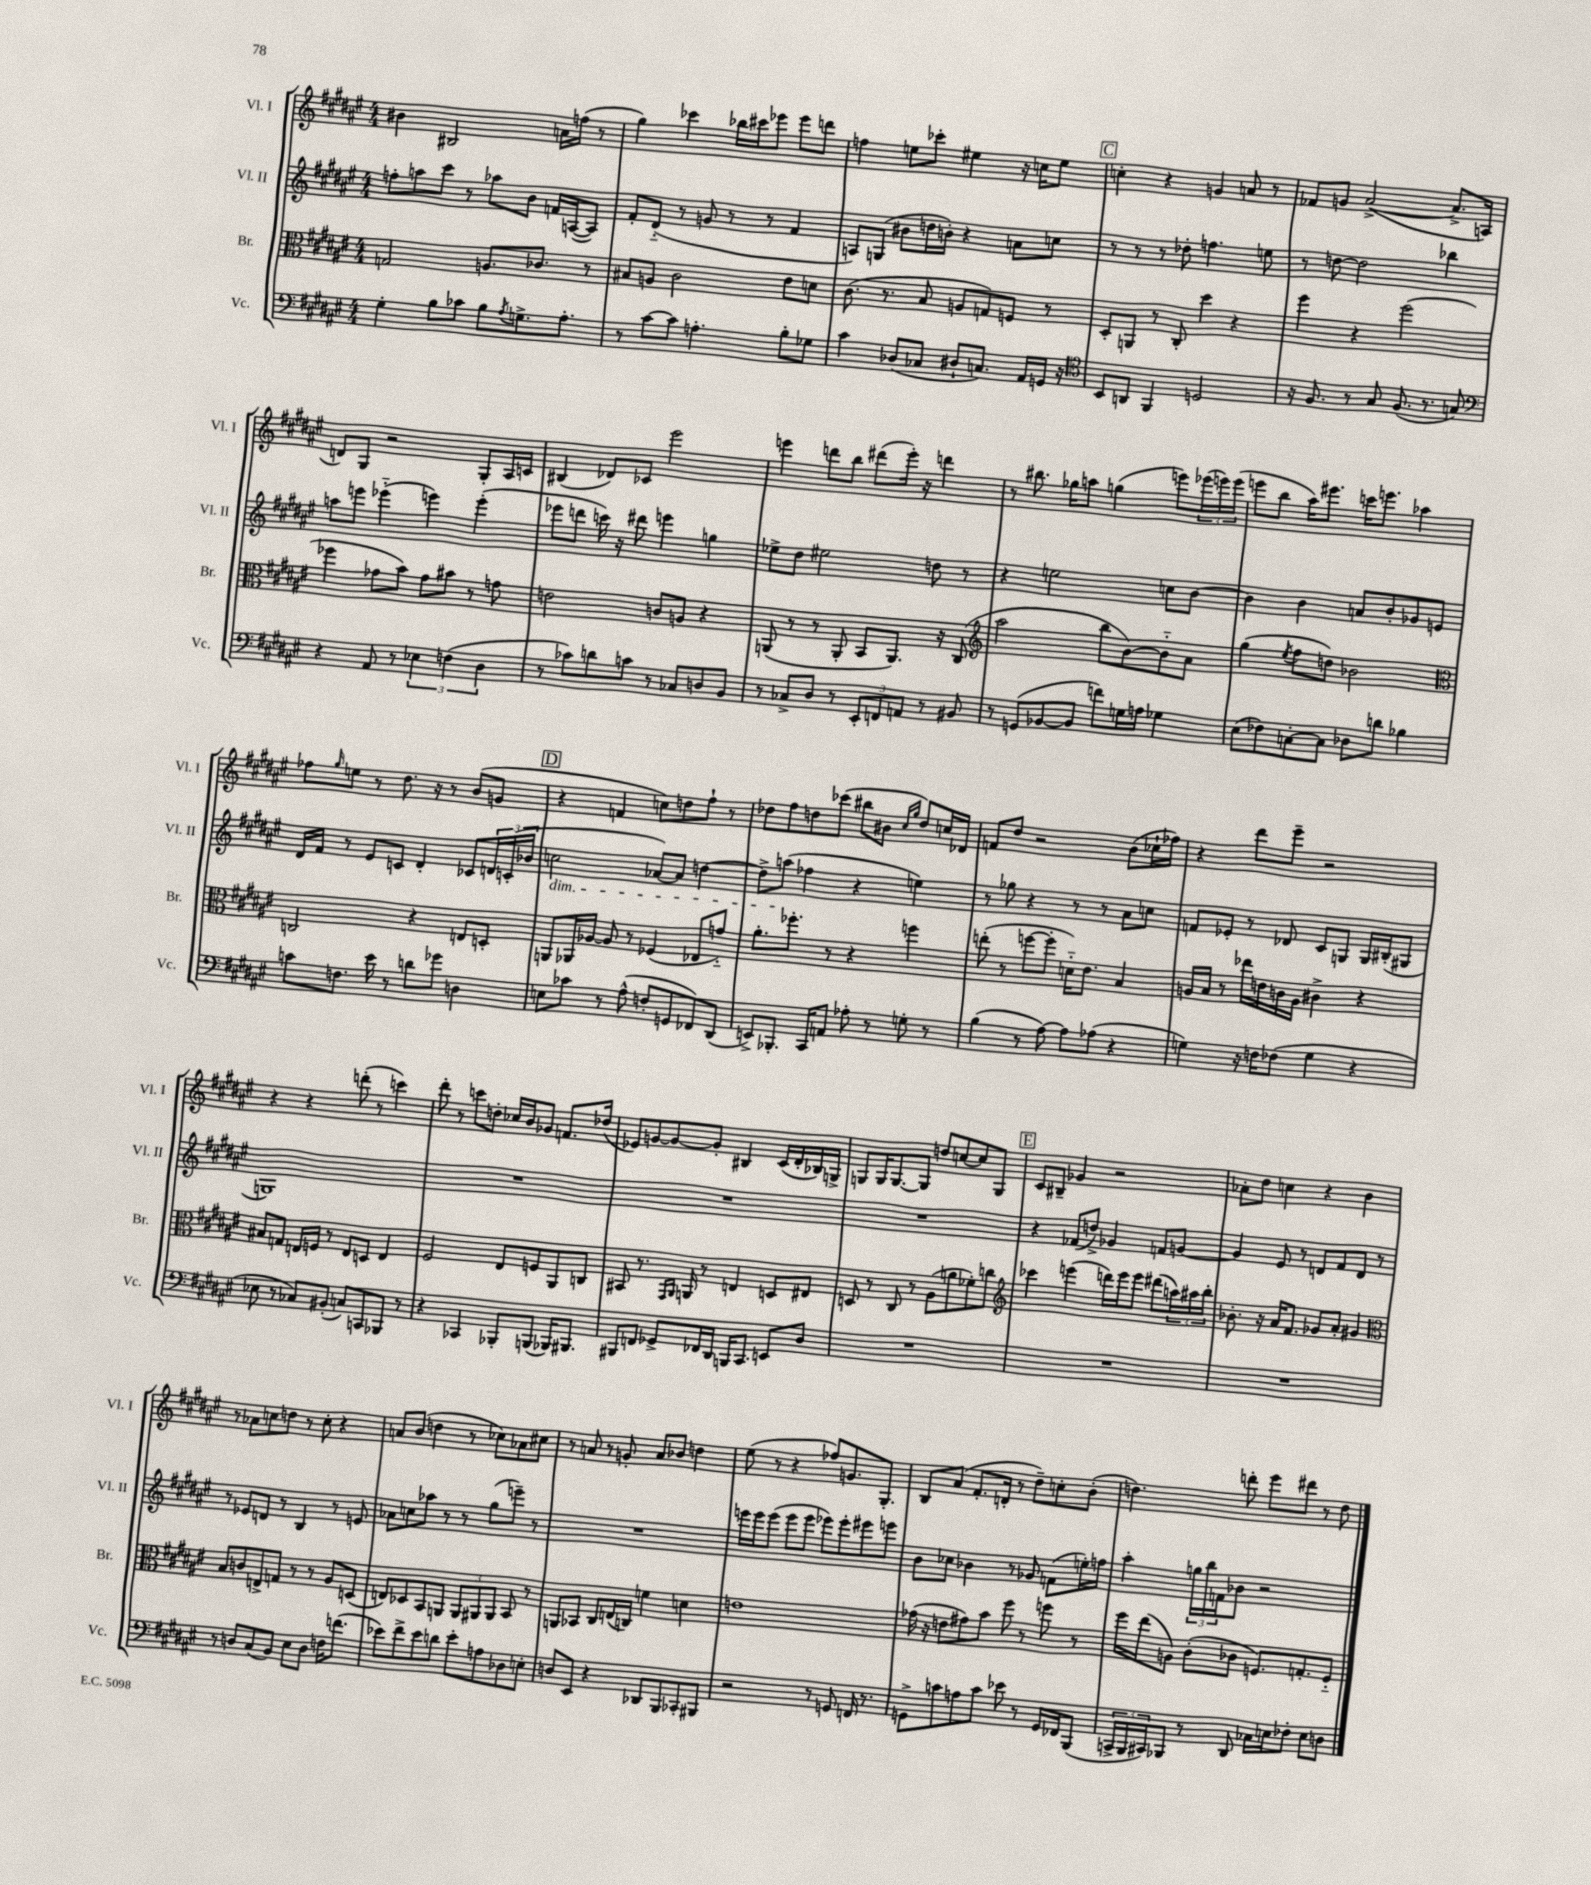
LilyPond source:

<<
\new StaffGroup <<
\new Staff = "s0" \with { instrumentName = "Vl. I" shortInstrumentName = "Vl. I" } {
    \clef treble \key fis \major \numericTimeSignature \time 4/4
    bis'4 bis2 a'16 f''16( r8 |
    gis''4) ces'''4 bes''16 cis'''16 ees'''8 ees'''8 d'''8 |
    f''4 e''8 ces'''8-. eis''4 r16 c''16 eis''8 |
    \mark \markup { \box "C" } c''4-. r4 g'4 a'8 r8 |
    fes'8 g'8 ais'2~->( ais'8.-> a16 |
    d'8) gis8 r2 gis8-. ais16 c'16 |
    bis4( des'8) ces'8 eis'''2 |
    e'''4 d'''8 b''8 dis'''8( e'''16-.) r16 d'''4 |
    r8 bis''8. ges''16 a''8 g''4( e'''8) \tuplet 3/2 { ees'''16( e'''16) e'''16( } |
    e'''8 b''8 ais''16) eis'''8. c'''16 e'''8. aes''4 |
    fes''8 \grace { gis''16 } e''8 r8 dis''8. r16 r8 b'8( g'8 |
    \mark \markup { \box "D" } r4 f'4 c''8) d''8 fis''8-! r8 |
    des''8 fis''8 d''8 ces'''8( bis''8 bis'8 \grace { cis''16 gis''16 } d''8) c''16 des'16 |
    f'8 dis''8 r2 b'8( ces''16-! fes''16) |
    r4 dis'''8 eis'''8-- r2 |
    r4 r4 d'''8-.( r8 c'''4) |
    dis'''8-. r8 c'''8 d''8-. ces''16 b'16 ges'8 f'8. des''16( |
    ees'8) g'8~ g'8~ g'8-. bis4 cis'16( dis'16-. bes16) g16-> |
    g8 g16 g8.~ g8 d''8 c''8~ c''8 g8 |
    \mark \markup { \box "E" } cis'8 bis8-- ges'4 r2 |
    aes'8-. dis''8 c''4 r4 b'4 |
    r8 aes'8 c''8 d''8 r8 c''8-. r4 |
    a'8 b'8( d''4 r8 ces''8) aes'8 cis''8 |
    r8 a'8 r8 g'8-. a'8 bes'8 d''4 |
    eis''8( r8 r4 fes''8) g'8. gis8.-. |
    b8 ais'8( fis'8.-. d'16-. r8 dis''8--) c''8-. b'8-.( |
    d''4.) d'''8-. eis'''8 dis'''8 r8 d''8 \bar "|." |
}
\new Staff = "s1" \with { instrumentName = "Vl. II" shortInstrumentName = "Vl. II" } {
    \clef treble \key fis \major \numericTimeSignature \time 4/4
    f''8-. a''8 cis'''8 r8 aes''8 b'8 f'16 a16~( a8) |
    fis'8-. dis'8-_( r8 g'8 r8 r8 fis'4 |
    a8) g8( bis'8 d''16 b'16-.) r4 a'8 c''8 |
    \mark \markup { \box "C" } r8 r8 r8 des''8-. f''4. e''8 |
    r8 d''8~ d''2 bes''4 |
    a''8 e'''8 ees'''4-_( e'''4) e'''4-.( |
    ees'''8 d'''8 c'''16) r16 dis'''8 e'''4 g''4 |
    ees''8-> dis''8 eis''2 d''8 r8 |
    r4 e''2 c''8 b'8~ |
    b'4 b'4 a'8 b'8-. ges'8 e'8 |
    dis'16 fis'16 r8 eis'8 c'8 dis'4-. ces'8 \tuplet 3/2 { d'16 c'16-.( bes'16 } |
    \mark \markup { \box "D" } c''2\dim aes'8~) aes'8 d''4~ |
    d''8-> a''8\!( fes''4 r4 e''4) |
    r8 ges''8 r4 r8 r8 ais'8 c''8 |
    f'8 ees'8-. r8 des'8 cis'8 g8 g16 bis16-.( gis8 |
    g1) |
    R1 |
    R1 |
    R1 |
    \mark \markup { \box "E" } r4 fes'8( d''8->) ges'4 f'8 g'8~ |
    g'4 eis'8 r8 d'8 fis'8 d'8 r8 |
    r8 ees'8 d'8 r8 b4 r8 e'8 |
    aes'8 c''8 aes''8 r8 r8 gis''8( e'''8--) r8 |
    R1 |
    e'''16 e'''16 e'''8( e'''8 e'''8 ees'''8) ees'''8-. eis'''8 e'''8 |
    b'8 ces''8 bes'4 r8 ges'8 f'8( e''16-.) f''16 |
    ais''4-. \tuplet 3/2 { g''16 b''16 f'16 } bes'8 r2 \bar "|." |
}
\new Staff = "s2" \with { instrumentName = "Br." shortInstrumentName = "Br." } {
    \clef alto \key fis \major \numericTimeSignature \time 4/4
    g2 a8. ces'8. r8 |
    bis8 a8 cis'2 eis'8 d'8 |
    cis'8.( r8. b8 a8 g8) f8 r8 |
    \mark \markup { \box "C" } dis8-. a,8 r8 cis8-. dis''4 r4 |
    fis''4 r4 fis''2( |
    fes''4 ges'8 b'8) ges'8 bis'8 r8 g'8 |
    e'2 c'8 a8 r4 |
    a,8( r8 r8 a,8-. b,8 a,8.) r16 cis8( |
    \clef treble ais''2 b''8 b'8~) b'8-_ ais'8 |
    gis''4( \acciaccatura { eis''8 } fis''8 d''8) bes'2 |
    \clef alto c2 r4 e8 d8-. |
    \mark \markup { \box "D" } a,8 aes,16 aes16~ aes8 r8 fes4( ees8 g'8-_) |
    ais'8.-. fes''8.-. r8 r4 f''4 |
    e''8-.( r8 f''8~ f''8-. d'16-_) eis'8. b4 |
    a16 b16 r8 ees''16 e'16 c'16 a16 cis'4-> r4 |
    bis8 g8 e16 f16 r8 e8 d8 e4 |
    fis2 eis8 f8 ais,8 c8 |
    bis,8 r8. \grace { gis,16 ais,16 } a,16 r8 e4 d8 eis8 |
    d8 r8 cis8 r8 ais8( a'8 fes'8-.) c''8 |
    \mark \markup { \box "E" } \clef treble ces'''4 e'''4( d'''16) e'''16 e'''8 dis'''8( \tuplet 3/2 { a''16) ais''16 b''16-. } |
    bes'8.-. r16 ais'16 fis'8. ges'8 ais'8-. gis'4 |
    \clef alto b8 c'8 e8-> g8 r8 r8 ais8 d8( |
    e8) des8 b,8 a,8 \tuplet 3/2 { a,8 ais,8 ais,8 } b,8 r8 |
    a,8 bes,8 cis8 e16( c16) f'4 d'4 |
    e'1 |
    ges'16( r16 e'8 gis'8) b'8 fis''8 r8 f''8 r8 |
    fis''16 eis''16( a8) cis'8-.( ces'8 f8.) g8.-. f8-_ \bar "|." |
}
\new Staff = "s3" \with { instrumentName = "Vc." shortInstrumentName = "Vc." } {
    \clef bass \key fis \major \numericTimeSignature \time 4/4
    gis4-. b8 ces'8 b8 \acciaccatura { ais8 } g8.-> ais8.-. |
    r8 cis'8~ cis'8 a4.-. b8-. ges8 |
    cis'4 des8( ces8 dis8-! c8.) ais,16 g,16 r16 |
    \mark \markup { \box "C" } \clef tenor b,8 a,8 fis,4 d2 |
    r16 fis8. r8 gis8 fis8.( r8. g8) |
    \clef bass r4 ais,8 r8 \tuplet 3/2 { ees4 f4( dis4 } |
    r8 ces'8) d'8 c'8 r8 ces8 d8 b,8 |
    r8 ces8-> dis8 r8 \tuplet 3/2 { eis,8-. f,8 a,8 } r8 bis,8 |
    r8 g,8( bes,8~ bes,8 f'8) g16 a16 ges4 |
    eis8( fes8) c8~-. c8 des8 d'8 bes4 |
    c'8 f8. eis'16 r8 d'8 ges'8 d4 |
    \mark \markup { \box "D" } e8 ces'8 r8 ais8-^( f8-. g,8 fes,8) dis,8( |
    e,8->) bes,,8.-. cis,16 a,8 aes8-. r8 g8-. r8 |
    b4( r8 ais8~) ais8 aes8( r4 |
    g4) r16 f16 fes8( g4 r4 |
    ees8 r8 ces8) bis,8-.( c8) c,8 bes,,8 r8 |
    r4 ces,4 bes,,8-. b,,8( bes,,16) bis,,8. |
    bis,,8 f,8 ges,8-> fes,16 dis,16 b,,16 cis,8. e,8 dis8 |
    R1 |
    \mark \markup { \box "E" } R1 |
    R1 |
    r8 d8 cis8( b,8) eis8 d8 f16 f'8.( |
    ees'8) fis'8-> ees'8 d'8 ees'8-. a8 des8 e8-. |
    d8 eis,8 r4 des,8 b,,8 ces,8-. bis,,8 |
    r2 r8 g,8 f,16 r8. |
    g,8-> c'8 a8 c'8 ees'8 r8 g,16 fes,16 b,,8( |
    \tuplet 3/2 { c,16-> b,,16 cis,16) } bes,,8 r8 dis,8 ces16 e16 fes8-. e8 d8 \bar "|." |
}
>>
>>
\layout { \context { \Score \remove "Bar_number_engraver" } }
